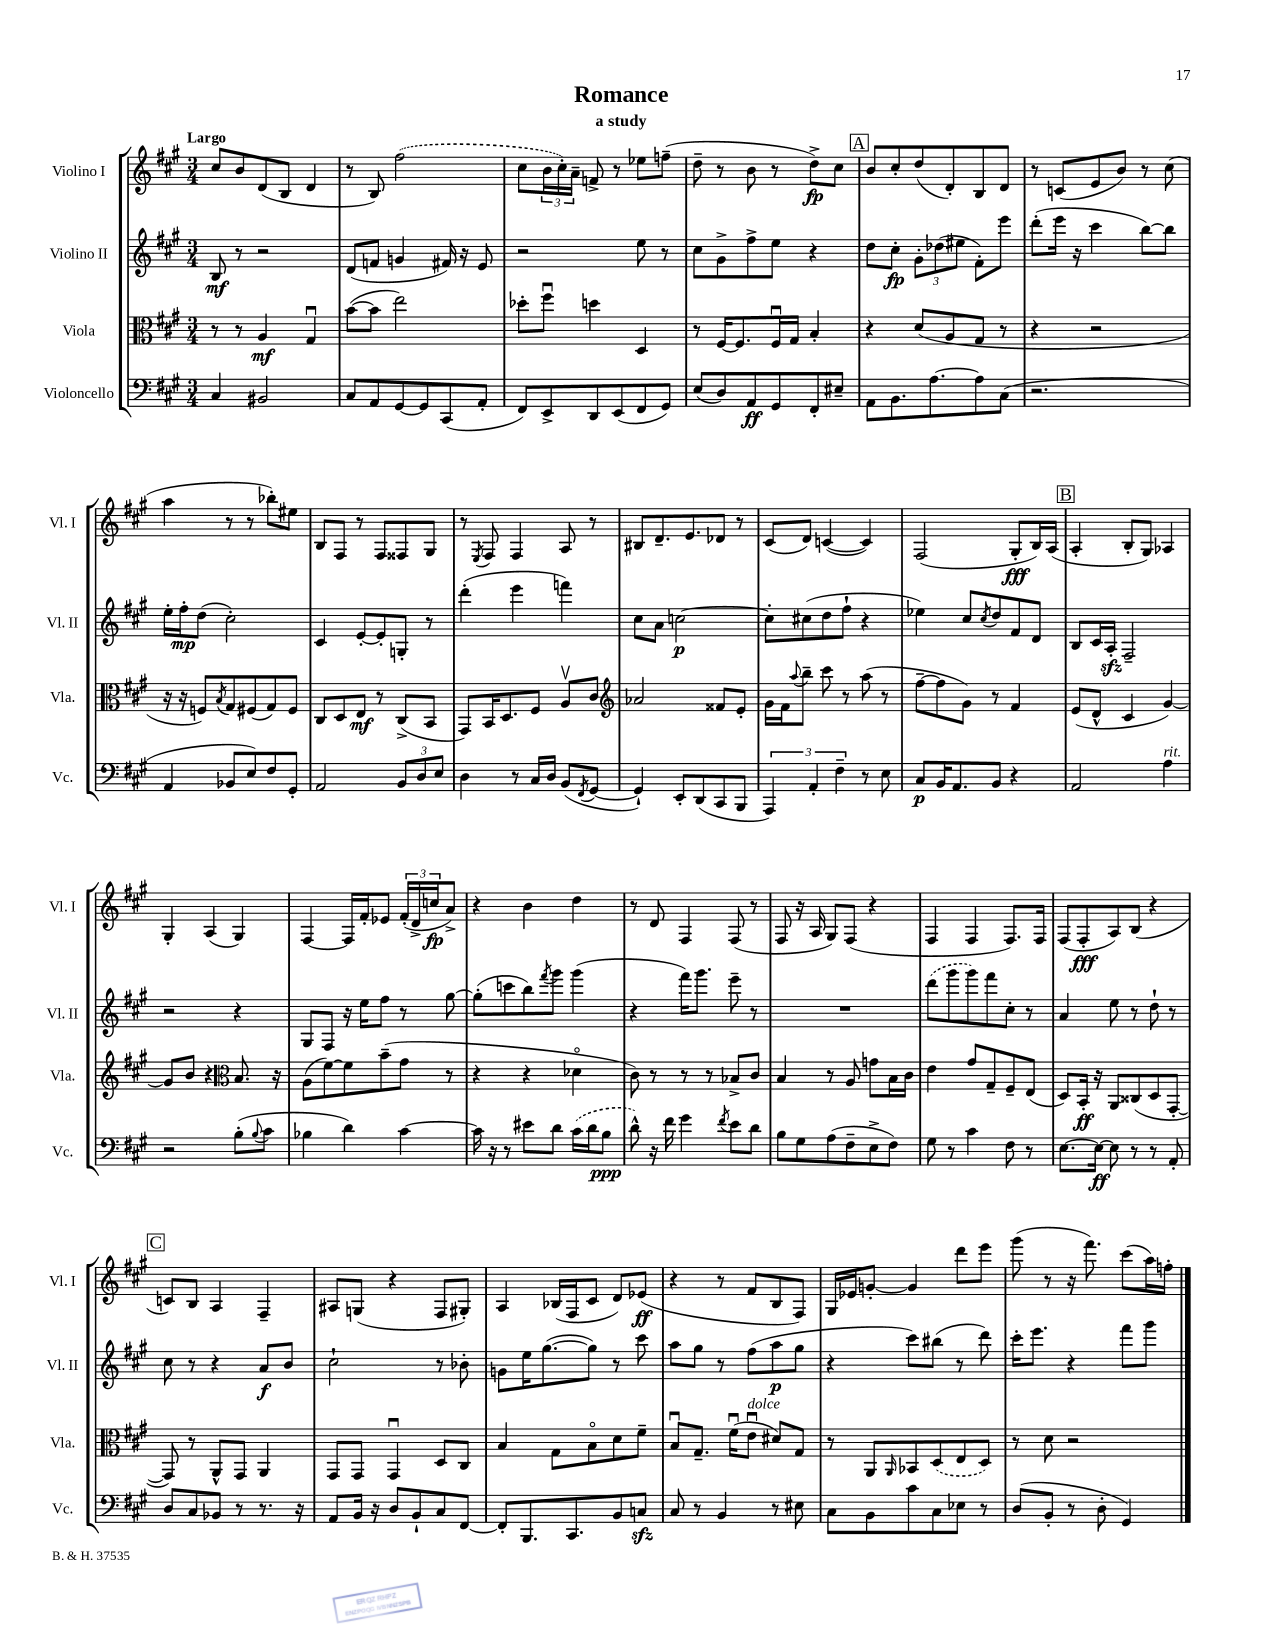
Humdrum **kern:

**kern	**kern	**kern	**kern
*staff4	*staff3	*staff2	*staff1
*clefF4	*clefC3	*clefG2	*clefG2
*k[f#c#g#]	*k[f#c#g#]	*k[f#c#g#]	*k[f#c#g#]
*M3/4	*M3/4	*M3/4	*M3/4
4C#	8r	8B	8cc#
.	8r	8r	8b
2BB#	4A	2r	(8d
.	.	.	8B
.	4G#u	.	4d
=	=	=	=
8C#	([8b	(8d	8r
8AA	8b]	8f	8B)
[8GG#	2ee)	4g	(2ff#
8GG#]	.	.	.
(8CC#	.	16f#)	.
.	.	16r	.
8AA'	.	8e	.
=	=	=	=
8FF#)	8dd-'	2r	8cc#
8EE^	8ff#u	.	24b
.	.	.	24cc#')
.	.	.	24a~
8DD	4dd	.	8f^
(8EE	.	.	8r
8FF#	4D	8ee	8ee-
8GG#)	.	8r	(8ff~
=	=	=	=
(8E	8r	8cc#	8dd~
8D)	[16F#	8g#^	8r
.	8.F#]	.	.
8AA	.	8ff#^	8b
8GG#	16F#u	8ee	8r
.	16G#	.	.
8FF#'	4B'	4r	8dd^)
8E#~	.	.	8cc#
=	=	=	=
8AA	4r	8dd	8b
8.BB	.	8cc#'	8cc#'
.	(8d	12g#'	(8dd
[8.A	.	.	.
.	.	(12dd-	.
.	8A	.	8d')
.	.	12ee#	.
8A]	8G#	8f#')	8B
(8C#	8r	8eee	8d
=	=	=	=
2.r	4r	(8ddd'	8r
.	.	16eee	(8c
.	.	16r	.
.	2r	4ccc#	8e
.	.	.	8b)
.	.	[8bb)	8r
.	.	8bb]	(8cc#
=	=	=	=
4AA	16r	16ee'	4aa
.	16r	16ff#'	.
.	8F)	(8dd	.
.	8qB	.	.
8BB-	8G#	2cc#')	8r
8E)	(8F#	.	8r
8F#	8G#)	.	8bb-')
8GG#'	8F#	.	8ee#
=	=	=	=
2AA	8C#	4c#	8B
.	8D	.	8F#
.	8E	[8e'	8r
.	8r	8e']	8F#
12BB	(8C#^	8G'	8F##
12D	.	.	.
.	8BB	8r	8G#
12E	.	.	.
=	=	=	=
4D	8GG#)	(4ddd'	8r
.	.	.	8qE
.	16BB	.	8F#
.	8.D	.	.
8r	.	4eee	4F#
16C#	8F#	.	.
16D	.	.	.
(8BB	8Av	4fff)	8A
8qFF#	.	.	.
[8GG#	8c#	.	8r
=	=	=	=
*	*clefG2	*	*
4GG#`])	2a-	8cc#	8B#
.	.	8a	8.d~
8EE'	.	[2cc	.
.	.	.	8.e
(8DD	.	.	.
8CC#	8f##	.	8d-
8BBB	8e'	.	8r
=	=	=	=
6AAA)	16g#	8cc']	(8c#
.	16f#	.	.
.	8qqaa	.	.
.	8bb~	(8cc#	8d)
6AA'	.	.	.
.	8ccc#	8dd	([4c
6F#~	.	.	.
.	8r	8ff#`	.
8r	(8aa	4r	4c])
8E	8r	.	.
=	=	=	=
8C#	[8ff#~	4ee-)	(2F#
16BB	8ff#]	.	.
8.AA	.	.	.
.	8g#)	8cc#	.
.	.	8qcc#	.
8BB	8r	8dd	.
4r	4f#	8f#	8G#'
.	.	8d	16B)
.	.	.	(16A
=	=	=	=
2AA	(8e	8B	4A'
.	8d^^	16c#	.
.	.	16A'	.
.	4c#	2F#~	8B'
.	.	.	8G#)
4A	[4g#)	.	4A-
=	=	=	=
2r	8g#]	2r	4G#'
.	8b	.	.
.	4r	.	(4A
*	*clefC3	*	*
(8B'	8.B	4r	4G#)
8qqB	.	.	.
8c#	.	.	.
.	16r	.	.
=	=	=	=
4B-	(8A	8G#	[4F#
.	[8f#)	8F#	.
4d)	8f#]	16r	16F#]
.	.	16ee	16f#'
.	(8b~	8ff#	8e-
[4c#	8g#	8r	(24f#'
.	.	.	24d^
.	.	.	24cc
.	8r	[8gg#	8a^)
=	=	=	=
16c#]	4r	(8gg#']	4r
16r	.	.	.
8r	.	8ccc	.
8e#	4r	8bb)	4b
.	.	8qfff#	.
8d	.	8ggg#	.
(16c#	4d-o	(4ggg#	4dd
16d	.	.	.
8B	.	.	.
=	=	=	=
8d^^)	8c#)	4r	8r
16r	8r	.	8d
16f#	.	.	.
4g#	8r	16fff#)	4F#
.	.	8.ggg#	.
.	8r	.	.
8qf#	.	.	.
8e	8B-^	8eee~	(8F#
8d	8c#	8r	8r
=	=	=	=
8B	4B	2.r	8F#
8G#	.	.	16r
.	.	.	16A
(8A	8r	.	8G#)
8F#~	8A	.	(8F#
8E^	8g	.	4r
8F#)	16B	.	.
.	16c#	.	.
=	=	=	=
8G#	4e	(8ddd	4F#
8r	.	8ggg#	.
4c#	8g#	8ggg#)	4F#
.	8G#~	8fff#	.
8F#	8F#~	8cc#'	8.F#)
8r	(8E	8r	.
.	.	.	16F#
=	=	=	=
[8.E	8D)	4a	(8F#
.	16BB'	.	8F#'
16E_	16r	.	.
8E]	8AA	8ee	8A)
8r	(8C##	8r	(8B
8r	8D	8dd`	4r
8AA'	[8GG#'	8r	.
=	=	=	=
8D	8GG#])	8cc#	8c)
8C#	8r	8r	8B
8BB-	8AA^^	4r	4A
8r	8GG#	.	.
8.r	4AA	8a	4F#~
.	.	8b	.
16r	.	.	.
=	=	=	=
8AA	8GG#	2cc#`	8A#
16BB	8GG#	.	(8G
16r	.	.	.
8D	4GG#u	.	4r
8BB`	.	.	.
8C#	8D	8r	8F#
[8FF#	8C#	8b-'	8G#')
=	=	=	=
8FF#']	4B	8g	4A
8.BBB	.	16ee	.
.	.	([8.gg#	.
.	8G#	.	(16B-
8.CC#	.	.	16F#
.	8Bo	8gg#])	8c#
8BB	8d	8r	8d)
8C	8f#~	8ccc#	(8e-
=	=	=	=
8C#	8Bu	8aa	4r
8r	8.G#~	8gg#	.
4BB	.	8r	8r
.	(16f#u	.	.
.	8eu	(8ff#	8f#
8r	8d#)	8aa	8B
8E#	8G#	8gg#	8F#)
=	=	=	=
8C#	8r	4r	16G#
.	.	.	16e-
8BB	8AA	.	[8g'
.	16qqAA	.	.
8c#	8BB-	8ccc#)	4g]
8C#	(8D	(8bb#	.
8E-	8E	8r	8ddd
8r	8D)	8ddd)	8eee
=	=	=	=
(8D	8r	16ccc#'	(8ggg#
.	.	8.eee	.
8BB'	8d	.	8r
8r	2r	4r	16r
.	.	.	8.fff#)
8D'	.	.	.
4GG#)	.	8fff#	(8ccc#
.	.	8ggg#	16aa)
.	.	.	16ff'
==	==	==	==
*-	*-	*-	*-
